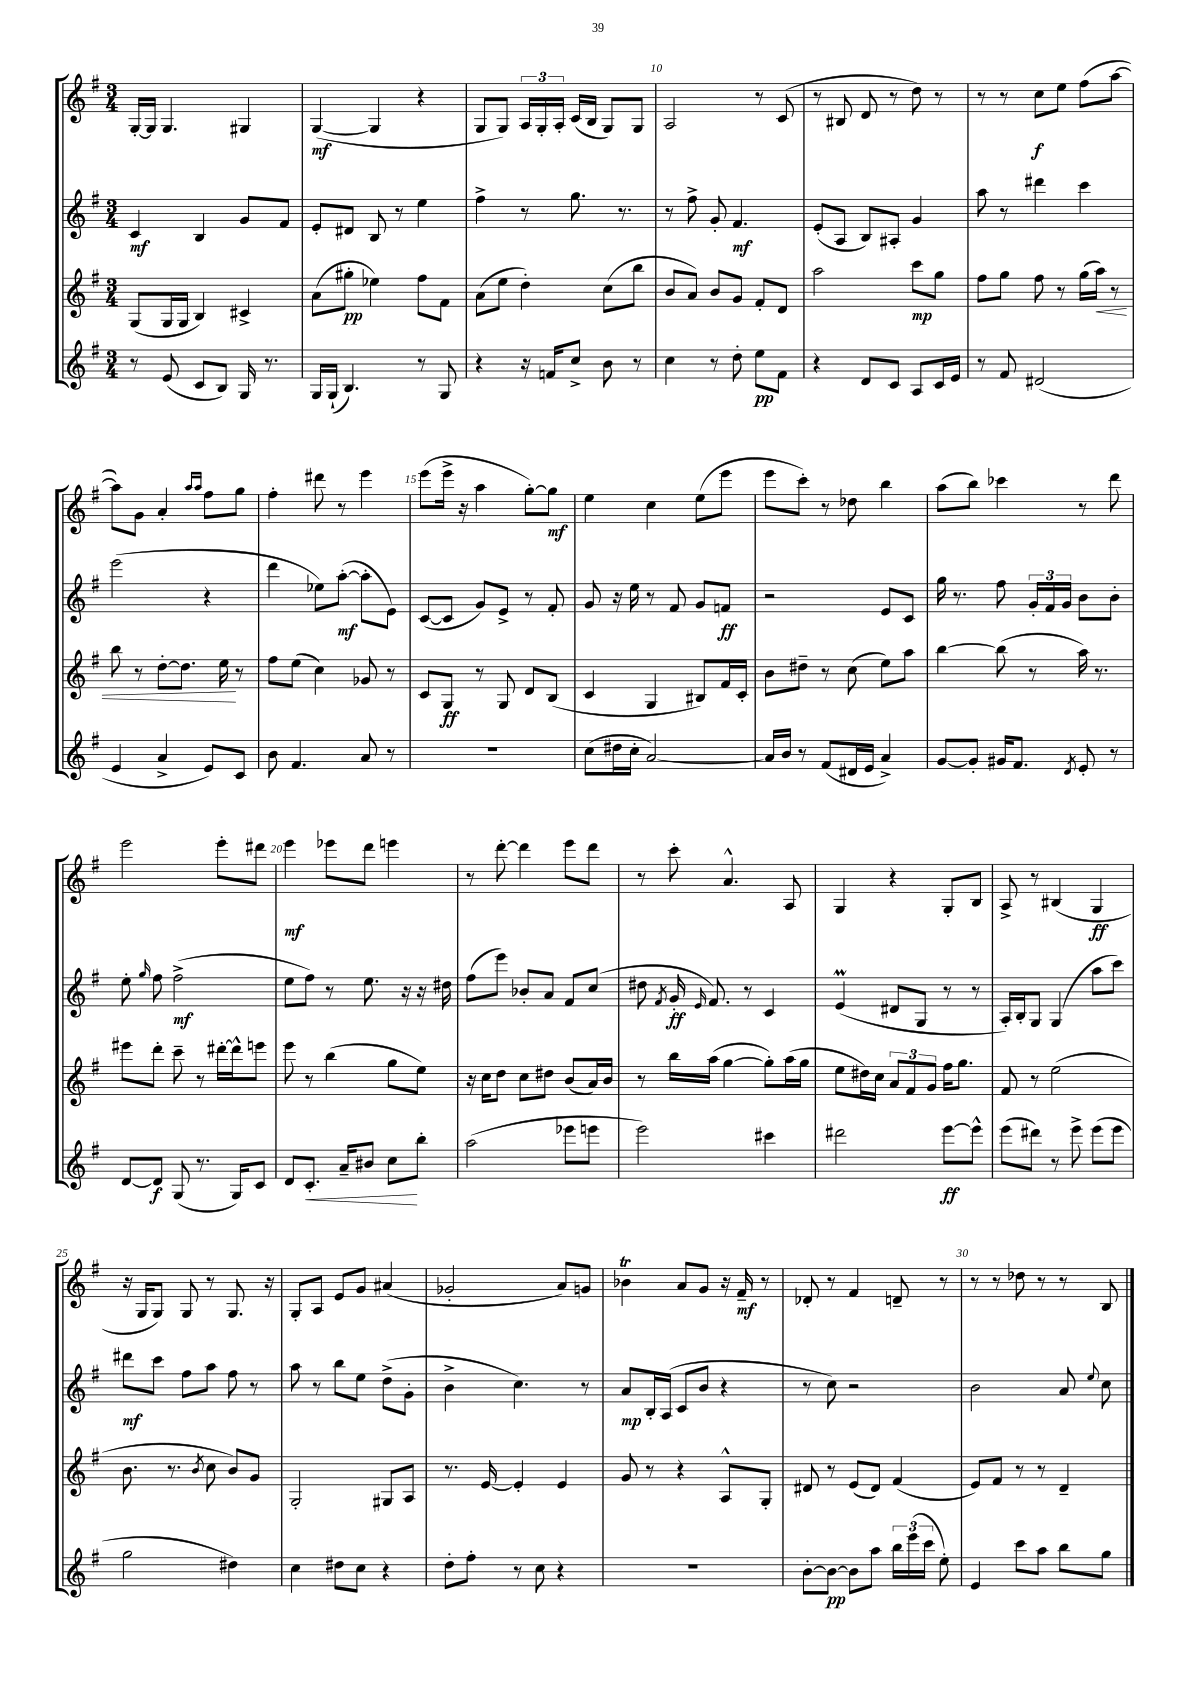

**kern	**kern	**kern	**kern
*staff4	*staff3	*staff2	*staff1
*clefG2	*clefG2	*clefG2	*clefG2
*k[f#]	*k[f#]	*k[f#]	*k[f#]
*M3/4	*M3/4	*M3/4	*M3/4
8r	(8G	4c	[16G'
.	.	.	16G]
(8e	16G	.	4.G
.	16G	.	.
8c	4B)	4B	.
8B)	.	.	.
16G	4c#^	8g	4G#
8.r	.	.	.
.	.	8f#	.
=	=	=	=
16G	(8a	8e'	([4G
(16G`	.	.	.
4.B)	8gg#'	8d#	.
.	4ee-)	8B	4G]
.	.	8r	.
8r	8ff#	4ee	4r
8G	8f#	.	.
=	=	=	=
4r	(8a	4ff#^	8G
.	8ee	.	8G)
16r	4dd')	8r	24A
.	.	.	24G'
16f	.	.	.
.	.	.	24A'
8cc^	.	8.gg	(16c
.	.	.	16B
8b	(8cc	.	8G)
.	.	8.r	.
8r	8bb	.	8G
=	=	=	=
4cc	8b	8r	2A
.	8a)	8ff#^	.
8r	8b	8g'	.
8dd'	8g	4.f#	.
8ee	8f#'	.	8r
8f#	8d	.	(8c
=	=	=	=
4r	2aa	(8e'	8r
.	.	8A	8B#
8d	.	8B)	8d
8c	.	8A#'	8r
8A	8ccc	4g	8dd)
16c	8gg	.	8r
16e	.	.	.
=	=	=	=
8r	8ff#	8aa	8r
8f#	8gg	8r	8r
(2d#	8ff#	4ddd#	8cc
.	8r	.	8ee
.	(16gg	4ccc	(8ff#
.	16aa)	.	.
.	8r	.	[8aa
=	=	=	=
4e	8bb	(2eee	8aa])
.	8r	.	8g
4a^	[8dd'	.	4a'
.	8.dd]	.	.
.	.	.	16qqaa
.	.	.	16qqaa
8e)	.	4r	8ff#
.	16ee	.	.
8c	8r	.	8gg
=	=	=	=
8b	8ff#	4ddd	4ff#'
4.f#	(8ee	.	.
.	4cc)	8ee-)	8ddd#
.	.	([8aa'	8r
8a	8g-	8aa']	4eee
8r	8r	8e)	.
=	=	=	=
2.r	8c	([8c	(8eee
.	8G	8c]	16eee^
.	.	.	16r
.	8r	8g)	4aa
.	8G	8e^	.
.	8d	8r	[8gg')
.	(8B	8f#'	8gg]
=	=	=	=
(8cc	4c	8g	4ee
16dd#	.	16r	.
16cc'	.	16ee	.
[2a)	4G	8r	4cc
.	.	8f#	.
.	8B#)	8g	(8ee
.	16f#	8f	8eee
.	16c'	.	.
=	=	=	=
16a]	8b	2r	8eee
16b	.	.	.
8r	8dd#~	.	8ccc')
(8f#	8r	.	8r
16d#	(8cc	.	8dd-
16e	.	.	.
4a^)	8ee)	8e	4bb
.	8aa	8c	.
=	=	=	=
[8g	[4bb	16gg	(8aa
.	.	8.r	.
8g']	.	.	8bb)
16g#	(8bb]	8ff#	4ccc-
8.f#	.	.	.
.	8r	24g'	.
.	.	24f#	.
.	.	24g	.
8qd	.	.	.
8e'	16aa)	8b	8r
.	8.r	.	.
8r	.	8b'	8ddd
=	=	=	=
[8d	8eee#	8ee'	2eee
.	.	16qqgg	.
8d]	8ddd'	8ff#	.
(8G	8ccc~	(2ff#^	.
8.r	8r	.	.
.	[16ddd#'	.	8eee'
16G)	16ddd#^^]	.	.
8c	8eee	.	8ddd#
=	=	=	=
8d	8eee	8ee	4eee
8.c'	8r	8ff#)	.
.	(4bb	8r	8eee-
16a~	.	.	.
8b#	.	8.ee	8ddd
8cc	8gg	.	4eee
.	.	16r	.
8bb'	8ee)	16r	.
.	.	16dd#	.
=	=	=	=
(2aa	16r	(8ff#	8r
.	16cc	.	.
.	8dd	8eee)	[8ddd'
.	8cc	8b-'	4ddd]
.	8dd#	8a	.
8eee-	(8b	8f#	8eee
8eee	16a)	(8cc	8ddd
.	16b	.	.
=	=	=	=
2eee)	8r	8dd#	8r
.	.	8qf#	.
.	16bb	16g'	8ccc'
.	.	16qqe	.
.	(16aa	8.f#)	.
.	[4gg	.	4.a^^
.	.	8r	.
4ccc#	8gg'])	4c	.
.	(16aa	.	8A
.	16gg	.	.
=	=	=	=
2ddd#	8ee	(4e	4G
.	16dd#)	.	.
.	16cc	.	.
.	12a	8d#	4r
.	12f#	.	.
.	.	8G	.
.	12g	.	.
[8eee	16ff#	8r	8G'
.	8.gg	.	.
8eee^^]	.	8r	8B
=	=	=	=
(8eee	8f#	16A')	8A^
.	.	16B'	.
8ddd#)	8r	8G	8r
8r	(2ee	(4G	(4B#
8eee^	.	.	.
(8eee	.	8aa	4G
8eee	.	8ccc)	.
=	=	=	=
2gg	8.b	8ddd#	16r
.	.	.	16G
.	.	8ccc	8G)
.	8.r	.	.
.	.	8ff#	8G
.	8qb	.	.
.	8cc	8aa	8r
4dd#)	8b)	8ff#	8.G
.	8g	8r	.
.	.	.	16r
=	=	=	=
4cc	2G'	8aa	8G'
.	.	8r	8A
8dd#	.	8bb	8e
8cc	.	8ee	8g
4r	8G#	(8dd^	(4a#
.	8A	8g'	.
=	=	=	=
8dd'	8.r	4b^	2g-'
8ff#'	.	.	.
.	[16e	.	.
8r	4e']	4.cc)	.
8cc	.	.	.
4r	4e	.	8a)
.	.	8r	8g
=	=	=	=
2.r	8g	8a	4b-
.	8r	16B'	.
.	.	(16A	.
.	4r	8c	8a
.	.	8b	8g
.	8A^^	4r	16r
.	.	.	16f#~
.	8G'	.	8r
=	=	=	=
[8b'	8d#	8r	8d-'
8b_	8r	8cc)	8r
8b]	(8e	2r	4f#
8aa	8d#)	.	.
24bb	(4f#	.	8d~
(24eee	.	.	.
24ccc	.	.	.
8ee')	.	.	8r
=	=	=	=
4e	8e)	2b	8r
.	8f#	.	8r
8ccc	8r	.	8dd-
8aa	8r	.	8r
8bb	4d~	8a	8r
.	.	8qqee	.
8gg	.	8cc	8B
==	==	==	==
*-	*-	*-	*-
